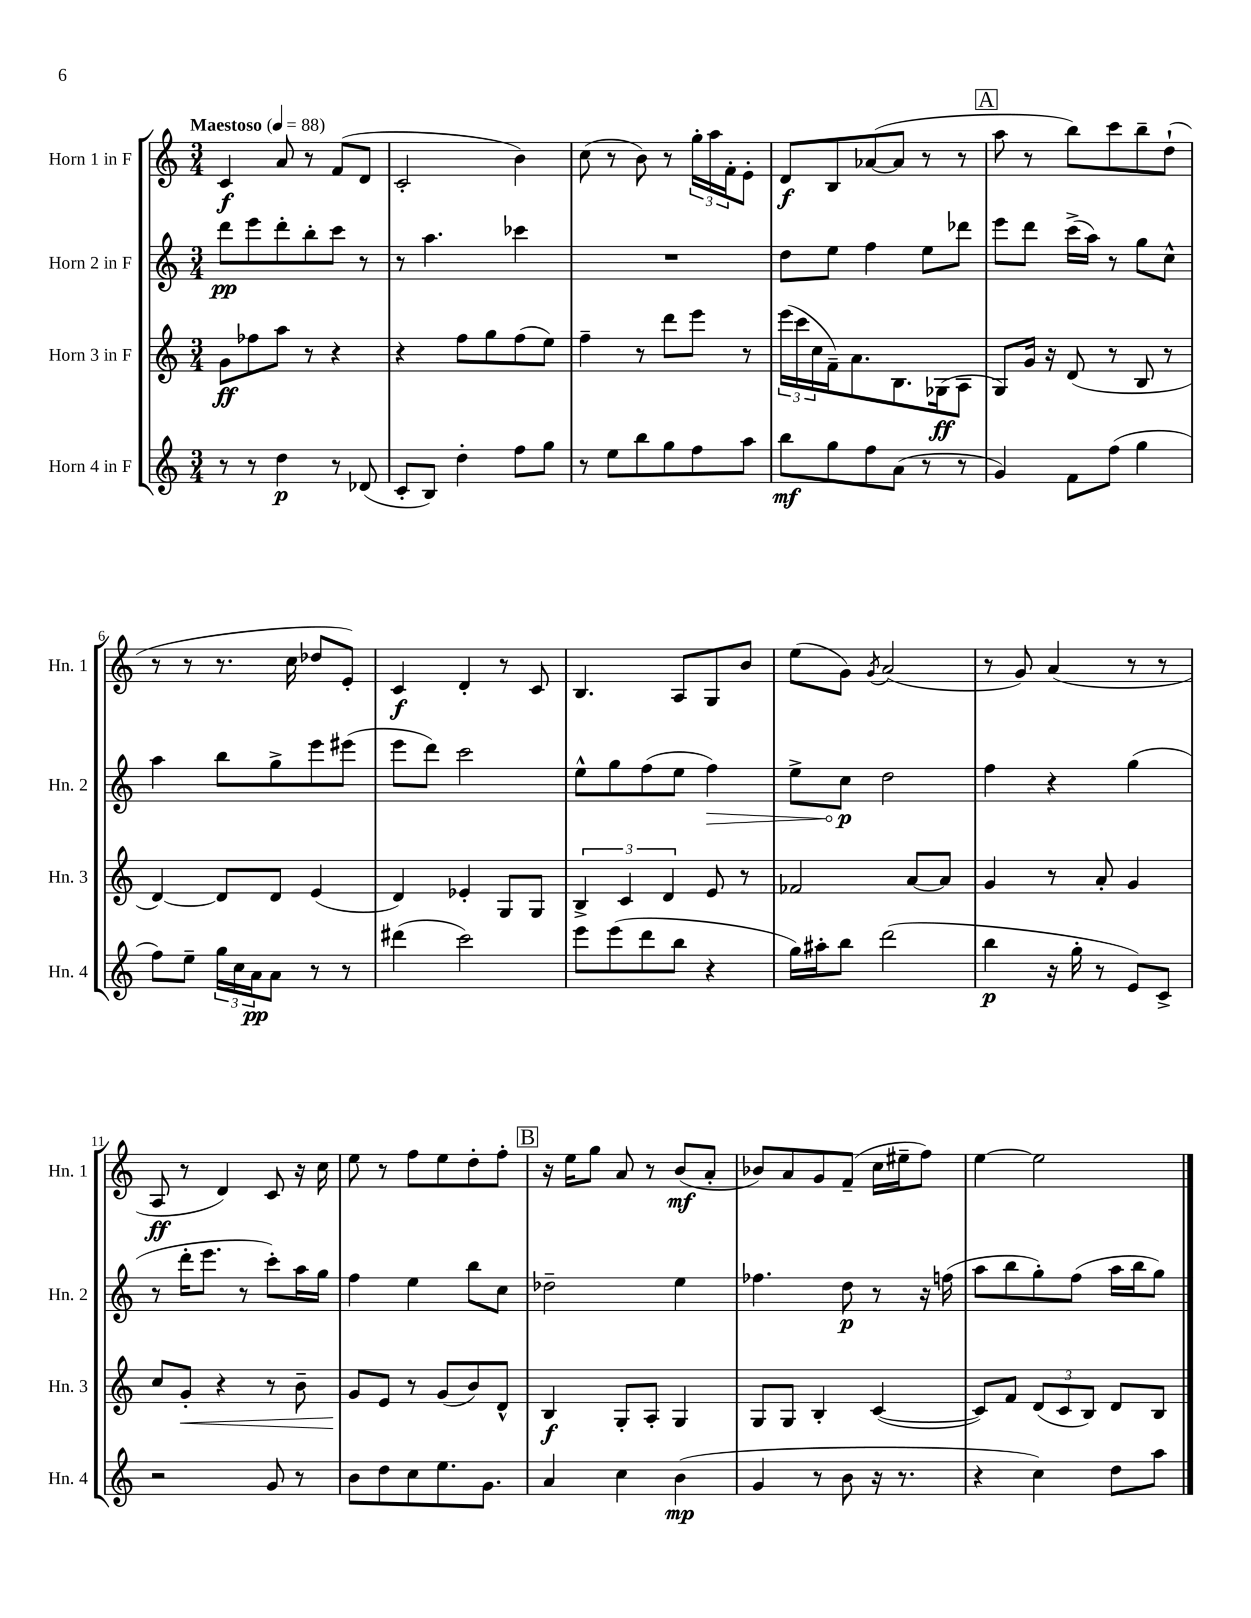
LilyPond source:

<<
\new StaffGroup <<
\new Staff = "s0" \with { instrumentName = "Horn 1 in F" shortInstrumentName = "Hn. 1" } {
    \clef treble \key c \major \numericTimeSignature \time 3/4 \tempo "Maestoso" 4 = 88
    c'4\f a'8 r8 f'8( d'8 |
    c'2-. b'4) |
    c''8( r8 b'8) r8 \tuplet 3/2 { g''16-. a''16 f'16-. } e'8-. |
    d'8\f b8 aes'8~( aes'8 r8 r8 |
    \mark \markup { \box "A" } a''8 r8 b''8) c'''8 b''8-- d''8-!( |
    r8 r8 r8. c''16 des''8 e'8-.) |
    c'4\f d'4-. r8 c'8 |
    b4. a8 g8 b'8 |
    e''8( g'8) \acciaccatura { g'8 } a'2( |
    r8 g'8) a'4( r8 r8 |
    a8\ff r8 d'4) c'8 r16 c''16 |
    e''8 r8 f''8 e''8 d''8-. f''8-. |
    \mark \markup { \box "B" } r16 e''16 g''8 a'8 r8 b'8\mf( a'8-. |
    bes'8) a'8 g'8 f'8--( c''16 eis''16-- f''8) |
    e''4~ e''2 \bar "|." |
}
\new Staff = "s1" \with { instrumentName = "Horn 2 in F" shortInstrumentName = "Hn. 2" } {
    \clef treble \key c \major \numericTimeSignature \time 3/4
    d'''8\pp e'''8 d'''8-. b''8-. c'''8 r8 |
    r8 a''4. ces'''4 |
    R2. |
    d''8 e''8 f''4 e''8 des'''8 |
    \mark \markup { \box "A" } e'''8 d'''8 c'''16->( a''16) r8 g''8 c''8-^ |
    a''4 b''8 g''8-> e'''8 eis'''8( |
    e'''8 d'''8) c'''2 |
    e''8-^ g''8 f''8( e''8 \once \override Hairpin.circled-tip = ##t f''4\>) |
    e''8-> c''8\p\! d''2 |
    f''4 r4 g''4( |
    r8 d'''16-. e'''8. r8 c'''8-.) a''16 g''16 |
    f''4 e''4 b''8 c''8 |
    \mark \markup { \box "B" } des''2-- e''4 |
    fes''4. d''8\p r8 r16 f''16( |
    a''8 b''8 g''8-.) f''8( a''16 b''16 g''8) \bar "|." |
}
\new Staff = "s2" \with { instrumentName = "Horn 3 in F" shortInstrumentName = "Hn. 3" } {
    \clef treble \key c \major \numericTimeSignature \time 3/4
    g'8\ff fes''8 a''8 r8 r4 |
    r4 f''8 g''8 f''8( e''8) |
    f''4-- r8 d'''8 e'''8 r8 |
    \tuplet 3/2 { e'''16( c'''16 c''16 } f'16--) a'8. b8. ges16\ff( a8 |
    \mark \markup { \box "A" } g8) g'16 r16 d'8( r8 b8 r8 |
    d'4~) d'8 d'8 e'4( |
    d'4) ees'4-. g8 g8 |
    \tuplet 3/2 { b4-> c'4 d'4 } e'8 r8 |
    fes'2 a'8~ a'8 |
    g'4 r8 a'8-. g'4 |
    c''8 g'8-.\< r4 r8 b'8-- |
    g'8\! e'8 r8 g'8( b'8) d'8-^ |
    \mark \markup { \box "B" } b4\f g8-. a8-. g4 |
    g8 g8 b4-. c'4~( |
    c'8) f'8 \tuplet 3/2 { d'8( c'8 b8) } d'8 b8 \bar "|." |
}
\new Staff = "s3" \with { instrumentName = "Horn 4 in F" shortInstrumentName = "Hn. 4" } {
    \clef treble \key c \major \numericTimeSignature \time 3/4
    r8 r8 d''4\p r8 des'8( |
    c'8-. b8) d''4-. f''8 g''8 |
    r8 e''8 b''8 g''8 f''8 a''8 |
    b''8\mf g''8 f''8 a'8( r8 r8 |
    \mark \markup { \box "A" } g'4) f'8 f''8( g''4 |
    f''8) e''8-- \tuplet 3/2 { g''16 c''16 a'16\pp } a'8 r8 r8 |
    dis'''4( c'''2) |
    e'''8 e'''8( d'''8 b''8 r4 |
    g''16) ais''16-. b''8 d'''2( |
    b''4\p r16 g''16-. r8 e'8) c'8-> |
    r2 g'8 r8 |
    b'8 d''8 c''8 e''8. g'8. |
    \mark \markup { \box "B" } a'4 c''4 b'4\mp( |
    g'4 r8 b'8 r16 r8. |
    r4 c''4) d''8 a''8 \bar "|." |
}
>>
>>
